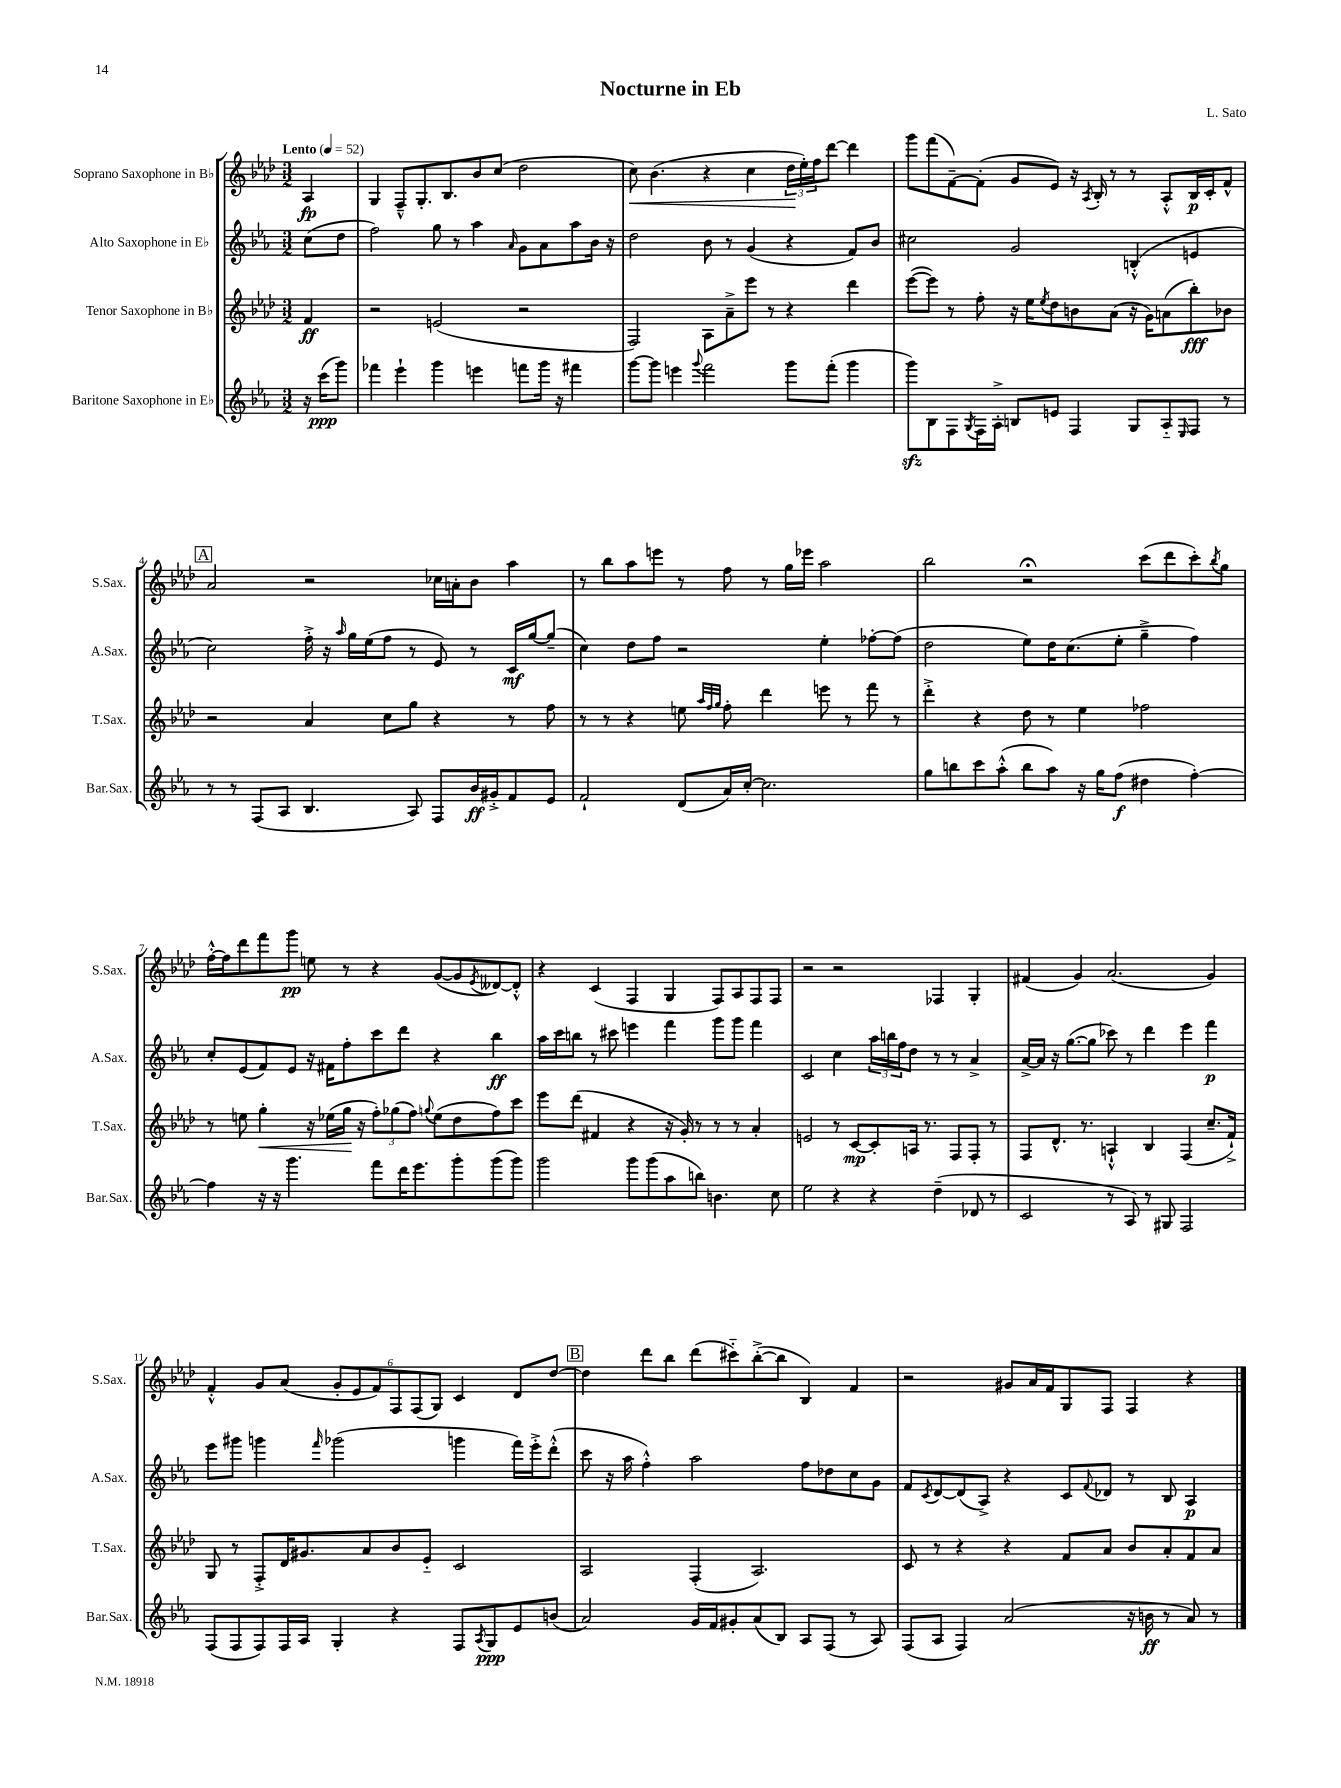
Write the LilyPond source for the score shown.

\header { title = "Nocturne in Eb" composer = "L. Sato" }
<<
\new StaffGroup <<
\new Staff = "s0" \with { instrumentName = "Soprano Saxophone in Bb" shortInstrumentName = "S.Sax." } {
    \clef treble \key aes \major \numericTimeSignature \time 3/2 \partial 4 \tempo "Lento" 4 = 52
    aes4\fp |
    g4 f8---^ g8.-. bes8. bes'8 c''8( des''2 |
    c''8\<) bes'4.( r4 c''4 \tuplet 3/2 { des''16\! ees''16-.) f''16 } des'''8~ des'''4 |
    g'''8 f'''8( f'8~--) f'8-.( g'8 ees'8) r16 \acciaccatura { aes8 } bes16-. r8 r8 aes8-.-^ bes16\p c'16-. f'8-^ |
    \mark \markup { \box "A" } aes'2 r2 ces''16 a'16-. bes'8 aes''4 |
    r8 bes''8 aes''8 e'''8 r8 f''8 r8 g''16 ees'''16 aes''2 |
    bes''2 r2\fermata c'''8( des'''8 c'''8-.) \acciaccatura { bes''8 } g''8 |
    f''16~-.-^ f''16 des'''8 f'''8 g'''8\pp e''8 r8 r4 g'8~( g'8 \acciaccatura { ees'8 } deses'8~) deses'8-.-^ |
    r4 c'4( f4 g4 f8) aes8 f8 f8 |
    r2 r2 fes4 g4-. |
    fis'4( g'4) aes'2.( g'4) |
    f'4-.-^ g'8 aes'8( \tuplet 6/4 { g'8-. ees'8 f'8) f8 f8( g8) } c'4 des'8 des''8~ |
    \mark \markup { \box "B" } des''4 des'''8 bes''8 des'''8( cis'''8-_) bes''8~-.->( bes''8 bes4) f'4 |
    r2 gis'8 aes'16 f'16 g8 f8 f4 r4 \bar "|." |
}
\new Staff = "s1" \with { instrumentName = "Alto Saxophone in Eb" shortInstrumentName = "A.Sax." } {
    \clef treble \key ees \major \numericTimeSignature \time 3/2 \partial 4
    c''8( d''8 |
    f''2) g''8 r8 aes''4 \grace { aes'16 } g'8 aes'8 aes''8 bes'16 r16 |
    d''2 bes'8 r8 g'4( r4 f'8) bes'8 |
    cis''2 g'2 b4-.-^( e'4 |
    \mark \markup { \box "A" } c''2) f''16-.-> r16 \grace { aes''16 } g''16 ees''16( f''8 r8 ees'8) r8 c'16\mf g''16~ g''8--( |
    c''4) d''8 f''8 r2 ees''4-. fes''8~-. fes''8( |
    d''2 ees''8) d''16 c''8.( ees''8-. g''4---> f''4) |
    c''8-. ees'8( f'8) ees'8 r16 fis'16 f''8-. c'''8 d'''8 r4 bes''4\ff |
    aes''16 c'''16 b''8 r8 cis'''8 e'''4 f'''4 g'''8 g'''8 f'''4 |
    c'2 c''4 \tuplet 3/2 { aes''16 b''16 f''16 } d''8 r8 r8 aes'4-> |
    aes'16~-> aes'16 r16 g''8.~( g''8 ces'''8) r8 d'''4 ees'''4 f'''4\p |
    ees'''8 gis'''8 g'''4 \grace { f'''16 } ges'''2( g'''4 f'''16) ees'''16-.-> d'''8-.-^( |
    \mark \markup { \box "B" } c'''8 r16 aes''16 f''4-.-^) aes''2 f''8 des''8 c''8 g'8 |
    f'8 \acciaccatura { c'8 } d'8~ d'8( aes8->) r4 c'8 \appoggiatura { f'8 } des'8 r8 bes8 aes4\p \bar "|." |
}
\new Staff = "s2" \with { instrumentName = "Tenor Saxophone in Bb" shortInstrumentName = "T.Sax." } {
    \clef treble \key aes \major \numericTimeSignature \time 3/2 \partial 4
    f'4\ff |
    r2 e'2( r2 |
    f2) aes8 aes'8---> ees'''8 r8 r4 des'''4 |
    ees'''8~( ees'''8) r8 f''8-. r16 ees''16 \acciaccatura { ees''8 } des''8 b'8 aes'8( r16 g'16) a'8( bes''8-.\fff) bes'8 |
    \mark \markup { \box "A" } r2 aes'4 c''8 g''8 r4 r8 f''8 |
    r8 r8 r4 e''8 \grace { aes''32 f''32 g''32 } f''8-. des'''4 e'''8 r8 f'''8 r8 |
    des'''4-.-> r4 des''8 r8 ees''4 fes''2 |
    r8 e''8 g''4-.\< r16 ees''16( g''16\! r16 \tuplet 3/2 { f''8-.) ges''8( f''8) } \appoggiatura { g''8 } ees''8( des''8 f''8) c'''8 |
    ees'''8 des'''8( fis'4 r4 r16 g'16-.) r8 r8 r8 aes'4-. |
    e'2 r8 c'8~\mp c'8-. a16 r8. f8 f8-. r8 |
    f8 des'8.-^ r8. a4-!-^ bes4 f4( c''8.-- f'16-!->) |
    g8 r8 f8-.-> des'16 gis'8. aes'8 bes'8 ees'8-_ c'2 |
    \mark \markup { \box "B" } aes2 f4-.( aes2.) |
    c'8 r8 r4 r4 f'8 aes'8 bes'8 aes'8-. f'8 aes'8 \bar "|." |
}
\new Staff = "s3" \with { instrumentName = "Baritone Saxophone in Eb" shortInstrumentName = "Bar.Sax." } {
    \clef treble \key ees \major \numericTimeSignature \time 3/2 \partial 4
    r16 c'''16\ppp( g'''8) |
    fes'''4 ees'''4-! g'''4 e'''4 f'''8 g'''16 r16 fis'''4 |
    g'''8~ g'''8 e'''4 \appoggiatura { g'''8 } f'''2 g'''8 f'''8-.( g'''4 |
    g'''8\sfz) bes8 f8 \acciaccatura { g8 } f16 aes16-.-> b8 e'8 f4 g8 aes8-_ \grace { ees16 } f8 r8 |
    \mark \markup { \box "A" } r8 r8 f8( aes8 bes4. aes8) f8 bes'16\ff gis'16-.-> f'8 ees'8 |
    f'2-! d'8( aes'16) c''16~-. c''2. |
    g''8 b''8 c'''8 aes''8-.-^( b''8 aes''8) r16 g''16 f''8\f( dis''4 f''4~-.) |
    f''4 r16 r16 g'''4. f'''8 d'''16 ees'''8. g'''8-. g'''8( g'''8) |
    g'''2 g'''8 g'''8( aes''8 b''8) b'4. c''8 |
    ees''2 r4 r4 d''4--( des'8 r8 |
    c'2 r8 aes8) r8 gis8 f2 |
    f8( f8 f8) f16 aes16 g4-. r4 f8 \acciaccatura { aes8 } g8\ppp ees'8 b'8( |
    \mark \markup { \box "B" } aes'2) g'16 f'16 gis'8-. aes'8( bes8) aes8 f8( r8 aes8) |
    f8( aes8 f4) aes'2( r16 b'16\ff r8 aes'8) r8 \bar "|." |
}
>>
>>
